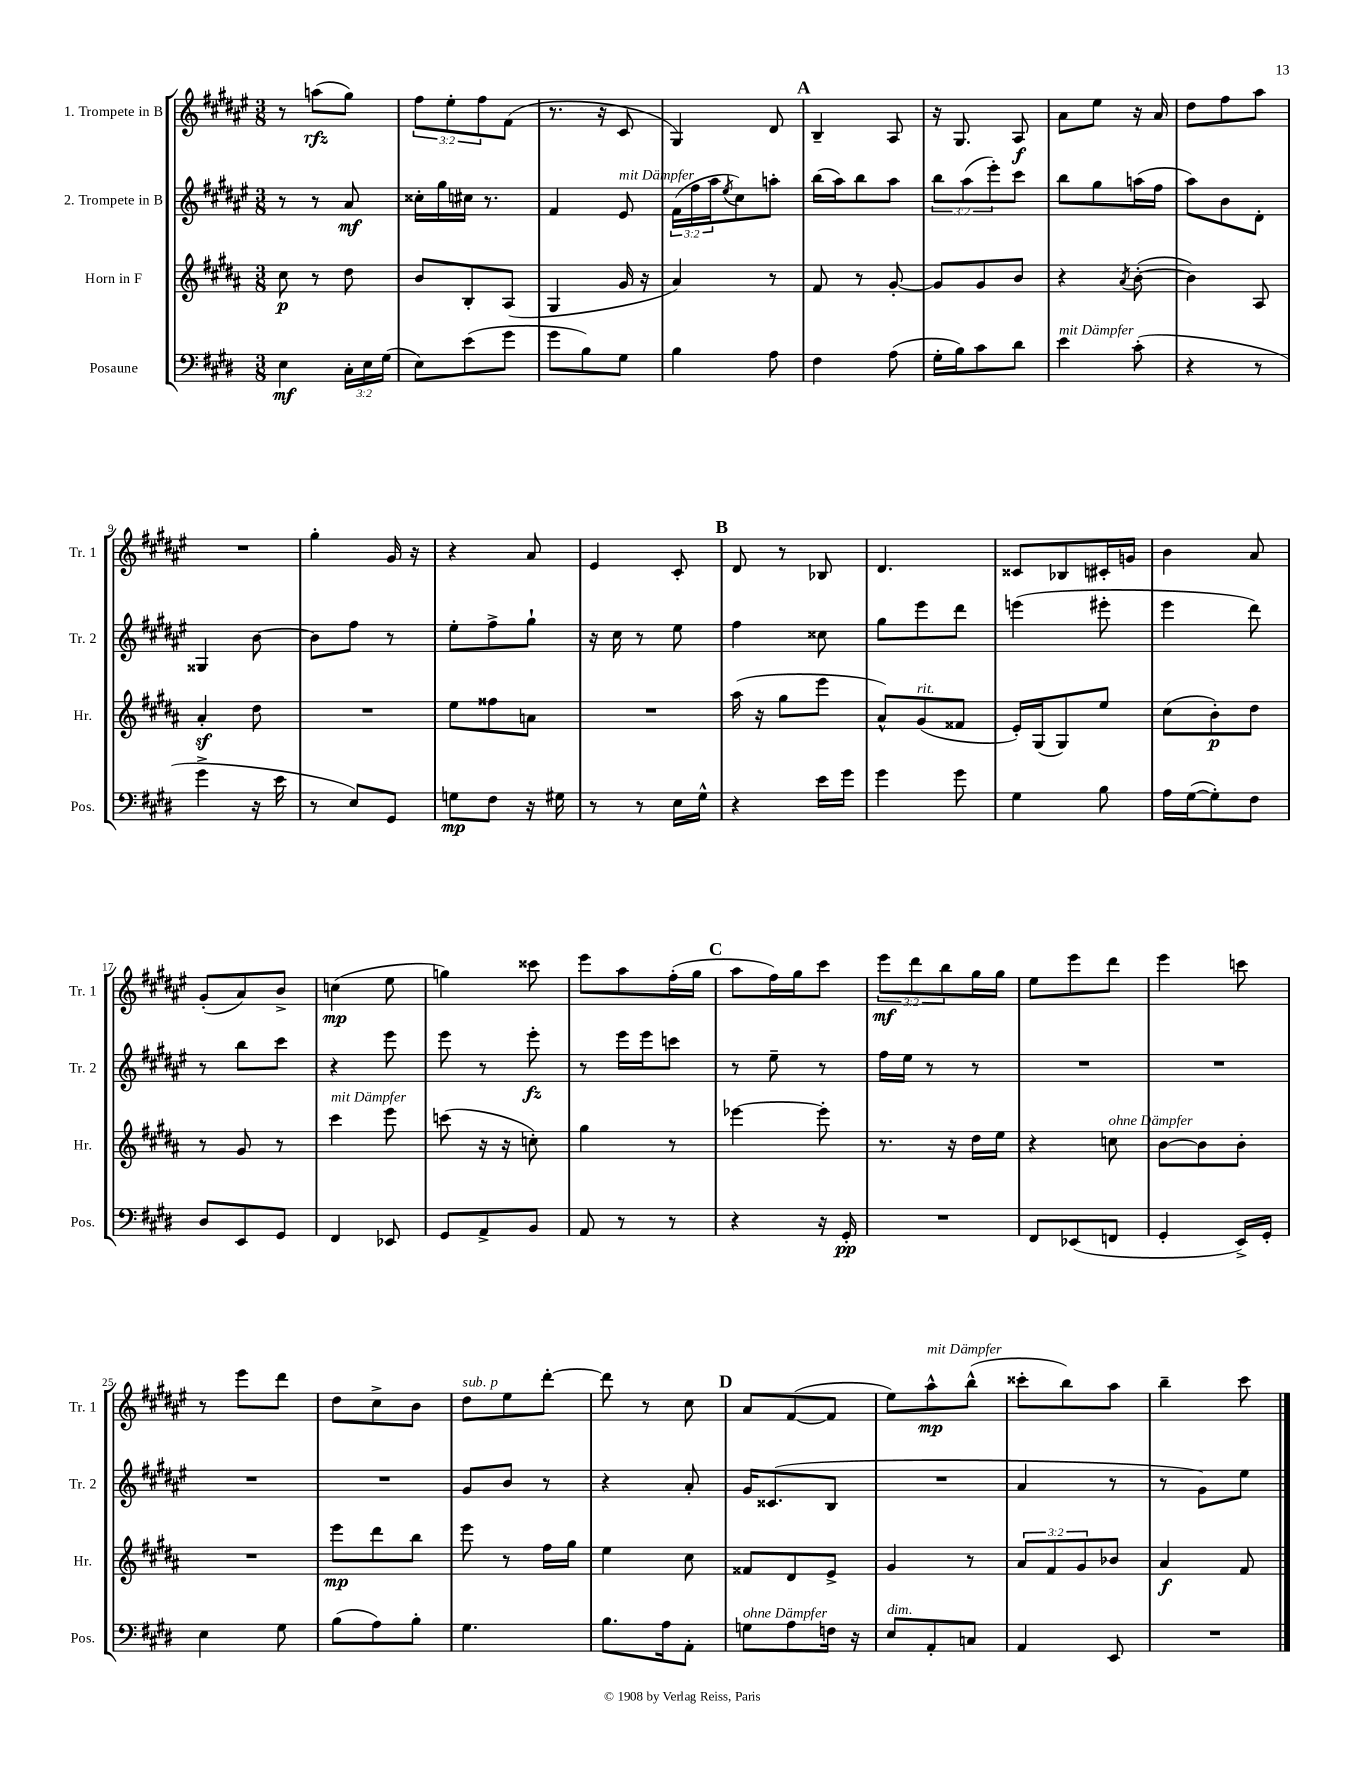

**kern	**dynam	**kern	**dynam	**kern	**dynam	**kern	**dynam
*part4	*part4	*part3	*part3	*part2	*part2	*part1	*part1
*staff4	*staff4	*staff3	*staff3	*staff2	*staff2	*staff1	*staff1
*I"Posaune	*	*I"Horn in F	*	*I"2. Trompete in B	*	*I"1. Trompete in B	*
*I'Pos.	*	*I'Hr.	*	*I'Tr. 2	*	*I'Tr. 1	*
*clefF4	*	*clefG2	*	*clefG2	*	*clefG2	*
*k[f#c#g#d#]	*	*k[f#c#g#d#a#]	*	*k[f#c#g#d#a#e#]	*	*k[f#c#g#d#a#e#]	*
*M3/8	*	*M3/8	*	*M3/8	*	*M3/8	*
=1	=1	=1	=1	=1	=1	=1	=1
4E\	mf	8cc#\	p	8r	.	8r	.
.	.	8r	.	8r	.	(8aan\L	rfz
24C#'\LL	.	8dd#\	.	8a#/	mf	8gg#\J)	.
24E\	.	.	.	.	.	.	.
(24G#\JJ	.	.	.	.	.	.	.
=2	=2	=2	=2	=2	=2	=2	=2
8E\L)	.	8b/L	.	16cc##X'\LL	.	12ff#\L	.
.	.	.	.	16gg#\	.	.	.
.	.	.	.	.	.	12ee#'\	.
(8e\	.	8B'/	.	16cc#X\JJ	.	.	.
.	.	.	.	.	.	12ff#\	.
.	.	.	.	8.r	.	.	.
8g#\J	.	(8A#/J	.	.	.	(8f#\J	.
=3	=3	=3	=3	=3	=3	=3	=3
8g#\L	.	4G#/	.	4f#/	.	8.r	.
8B\)	.	.	.	.	.	.	.
.	.	.	.	.	.	16r	.
!	!	!	!	!LO:TX:a:i:t=mit Dämpfer	!	!	!
8G#\J	.	16g#/	.	8e#/	.	8c#/	.
.	.	16r	.	.	.	.	.
=4	=4	=4	=4	=4	=4	=4	=4
4B\	.	4a#/)	.	(24f#\LL	.	4G#/)	.
.	.	.	.	24ff#\	.	.	.
.	.	.	.	24aa#\J	.	.	.
.	.	.	.	8qee#/	.	.	.
.	.	.	.	8cc#\)	.	.	.
8A\	.	8r	.	8aan'\J	.	8d#/	.
!!LO:REH:place=s1:t=A
=5	=5	=5	=5	=5	=5	=5	=5
4F#\	.	8f#/	.	(16bb\LL	.	4B~/	.
.	.	.	.	16aa#\J)	.	.	.
.	.	8r	.	8bb\	.	.	.
(8A\	.	[8g#'/	.	8aa#\J	.	8A#/	.
=6	=6	=6	=6	=6	=6	=6	=6
16G#'\LL	.	8g#/L]	.	12bb\L	.	16r	.
16B\J)	.	.	.	.	.	8.G#/	.
.	.	.	.	(12aa#\	.	.	.
8c#\	.	8g#/	.	.	.	.	.
.	.	.	.	12eee#'\)	.	.	.
8d#\J	.	8b/J	.	8ccc#\J	.	8A#/	f
=7	=7	=7	=7	=7	=7	=7	=7
!LO:TX:a:i:t=mit Dämpfer	!	!	!	!	!	!	!
4e\	.	4r	.	8bb\L	.	8a#\L	.
.	.	.	.	8gg#\	.	8ee#\J	.
.	.	8qa#/	.	.	.	.	.
(8c#'\	.	([8b'\	.	(16aan\L	.	16r	.
.	.	.	.	16ff#\JJ	.	16a#/	.
=8	=8	=8	=8	=8	=8	=8	=8
4r	.	4b\])	.	8aa#\L)	.	8dd#\L	.
.	.	.	.	8b\	.	8ff#\	.
8r	.	8A#/	.	8d#'\J	.	8aa#\J	.
!!LO:LB:g=z
=9	=9	=9	=9	=9	=9	=9	=9
4g#^\	.	4a#z'/	.	4G##X/	.	4.r	.
16r	.	8dd#\	.	[8b\	.	.	.
16e\	.	.	.	.	.	.	.
=10	=10	=10	=10	=10	=10	=10	=10
8r	.	4.r	.	8b\L]	.	4gg#'\	.
8E/L)	.	.	.	8ff#\J	.	.	.
8GG#/J	.	.	.	8r	.	16g#/	.
.	.	.	.	.	.	16r	.
=11	=11	=11	=11	=11	=11	=11	=11
8Gn\L	mp	8ee\L	.	8ee#'\L	.	4r	.
8F#\J	.	8ff##X\	.	8ff#^\	.	.	.
16r	.	8an\J	.	8gg#`\J	.	8a#/	.
16G#X\	.	.	.	.	.	.	.
=12	=12	=12	=12	=12	=12	=12	=12
8r	.	4.r	.	16r	.	4e#/	.
.	.	.	.	16cc#\	.	.	.
8r	.	.	.	8r	.	.	.
16E\LL	.	.	.	8ee#\	.	8c#'/	.
16G#^^\JJ	.	.	.	.	.	.	.
!!LO:REH:place=s1:t=B
=13	=13	=13	=13	=13	=13	=13	=13
4r	.	(16aa#\	.	4ff#\	.	8d#/	.
.	.	16r	.	.	.	.	.
.	.	8gg#\L	.	.	.	8r	.
16e\LL	.	8eee\J	.	8cc##X\	.	8B-X/	.
16g#\JJ	.	.	.	.	.	.	.
=14	=14	=14	=14	=14	=14	=14	=14
4g#\	.	8a#^^/L)	.	8gg#\L	.	4.d#/	.
!	!	!LO:TX:a:i:t=rit.	!	!	!	!	!
.	.	(8g#/	.	8eee#\	.	.	.
8g#\	.	8f##X/J	.	8ddd#\J	.	.	.
=15	=15	=15	=15	=15	=15	=15	=15
4G#\	.	16e'/LL)	.	(4eeen\	.	8c##X/L	.
.	.	(16G#/J	.	.	.	.	.
.	.	8G#/)	.	.	.	8B-X/	.
8B\	.	8ee/J	.	8eee#X'\	.	16c#X'/L	.
.	.	.	.	.	.	16gn/JJ	.
=16	=16	=16	=16	=16	=16	=16	=16
16A\LL	.	(8cc#\L	.	4eee#\	.	4b\	.
([16G#\J	.	.	.	.	.	.	.
8G#'\])	.	8b'\)	p	.	.	.	.
8F#\J	.	8dd#\J	.	8ddd#\)	.	8a#/	.
!!LO:LB:g=z
=17	=17	=17	=17	=17	=17	=17	=17
8D#/L	.	8r	.	8r	.	(8g#'/L	.
8EE/	.	8g#/	.	8bb\L	.	8a#/)	.
8GG#/J	.	8r	.	8ccc#\J	.	8b^/J	.
=18	=18	=18	=18	=18	=18	=18	=18
!	!	!LO:TX:a:i:t=mit Dämpfer	!	!	!	!	!
4FF#/	.	4ccc#\	.	4r	.	(4ccn\	mp
8EE-X/	.	8eee\	.	8eee#\	.	8ee#\	.
=19	=19	=19	=19	=19	=19	=19	=19
8GG#/L	.	(8cccn\	.	8eee#\	.	4ggn\)	.
8AA^/	.	16r	.	8r	.	.	.
.	.	16r	.	.	.	.	.
8BB/J	.	8ccn'\)	.	8eee#'\	fz	8ccc##X\	.
=20	=20	=20	=20	=20	=20	=20	=20
8AA/	.	4gg#\	.	8r	.	8eee#\L	.
8r	.	.	.	16eee#\LL	.	8aa#\	.
.	.	.	.	16eee#\J	.	.	.
8r	.	8r	.	8cccn\J	.	(16ff#'\L	.
.	.	.	.	.	.	16gg#\JJ	.
!!LO:REH:place=s1:t=C
=21	=21	=21	=21	=21	=21	=21	=21
4r	.	[4eee-X\	.	8r	.	8aa#\L	.
.	.	.	.	8ee#~\	.	16ff#\L)	.
.	.	.	.	.	.	16gg#\J	.
16r	.	8eee-'\]	.	8r	.	8ccc#\J	.
16GG#'/	pp	.	.	.	.	.	.
=22	=22	=22	=22	=22	=22	=22	=22
4.r	.	8.r	.	16ff#\LL	.	12eee#\L	mf
.	.	.	.	16ee#\JJ	.	.	.
.	.	.	.	.	.	12ddd#\	.
.	.	.	.	8r	.	.	.
.	.	.	.	.	.	12bb\	.
.	.	16r	.	.	.	.	.
.	.	16dd#\LL	.	8r	.	16gg#\L	.
.	.	16ee\JJ	.	.	.	16gg#\JJ	.
=23	=23	=23	=23	=23	=23	=23	=23
8FF#/L	.	4r	.	4.r	.	8ee#\L	.
(8EE-X/	.	.	.	.	.	8eee#\	.
!	!	!LO:TX:a:i:t=ohne Dämpfer	!	!	!	!	!
8FFn/J	.	8ccn\	.	.	.	8ddd#\J	.
=24	=24	=24	=24	=24	=24	=24	=24
4GG#'/	.	[8b\L	.	4.r	.	4eee#\	.
.	.	8b\]	.	.	.	.	.
16EE^/LL)	.	8b'\J	.	.	.	8cccn\	.
16GG#'/JJ	.	.	.	.	.	.	.
!!LO:LB:g=z
=25	=25	=25	=25	=25	=25	=25	=25
4E\	.	4.r	.	4.r	.	8r	.
.	.	.	.	.	.	8eee#\L	.
8G#\	.	.	.	.	.	8ddd#\J	.
=26	=26	=26	=26	=26	=26	=26	=26
(8B\L	.	8eee\L	mp	4.r	.	8dd#\L	.
8A\)	.	8ddd#\	.	.	.	8cc#^\	.
8B'\J	.	8bb\J	.	.	.	8b\J	.
=27	=27	=27	=27	=27	=27	=27	=27
!	!	!	!	!	!	!LO:TX:a:i:t=sub. p	!
4.G#\	.	8eee\	.	8g#/L	.	8dd#\L	.
.	.	8r	.	8b/J	.	8ee#\	.
.	.	16ff#\LL	.	8r	.	[8ddd#'\J	.
.	.	16gg#\JJ	.	.	.	.	.
=28	=28	=28	=28	=28	=28	=28	=28
8.B\L	.	4ee\	.	4r	.	8ddd#\]	.
.	.	.	.	.	.	8r	.
16A\k	.	.	.	.	.	.	.
8AA'\J	.	8cc#\	.	8a#'/	.	8cc#\	.
!!LO:REH:place=s1:t=D
=29	=29	=29	=29	=29	=29	=29	=29
!LO:TX:a:i:t=ohne Dämpfer	!	!	!	!	!	!	!
8Gn\L	.	8f##X/L	.	16g#/KL	.	8a#/L	.
.	.	.	.	(8.c##X/	.	.	.
8A\	.	8d#/	.	.	.	([8f#/	.
16Fn\Jk	.	8e^/J	.	8B/J	.	8f#/J]	.
16r	.	.	.	.	.	.	.
=30	=30	=30	=30	=30	=30	=30	=30
!LO:TX:a:i:t=dim.	!	!	!	!	!	!	!
8E/L	.	4g#/	.	4.r	.	8ee#\L)	.
!	!	!	!	!	!	!LO:TX:a:i:t=mit Dämpfer	!
8AA'/	.	.	.	.	.	8aa#^^\	mp
8Cn/J	.	8r	.	.	.	(8bb^^\J	.
=31	=31	=31	=31	=31	=31	=31	=31
4AA/	.	12a#/L	.	4a#/	.	8ccc##X'\L	.
.	.	12f#/	.	.	.	.	.
.	.	.	.	.	.	8bb\)	.
.	.	12g#/	.	.	.	.	.
8EE/	.	8b-X/J	.	8r	.	8aa#\J	.
=32	=32	=32	=32	=32	=32	=32	=32
4.r	.	4a#/	f	8r	.	4bb~\	.
.	.	.	.	8g#\L)	.	.	.
.	.	8f#/	.	8ee#\J	.	8ccc#\	.
==	==	==	==	==	==	==	==
*-	*-	*-	*-	*-	*-	*-	*-
